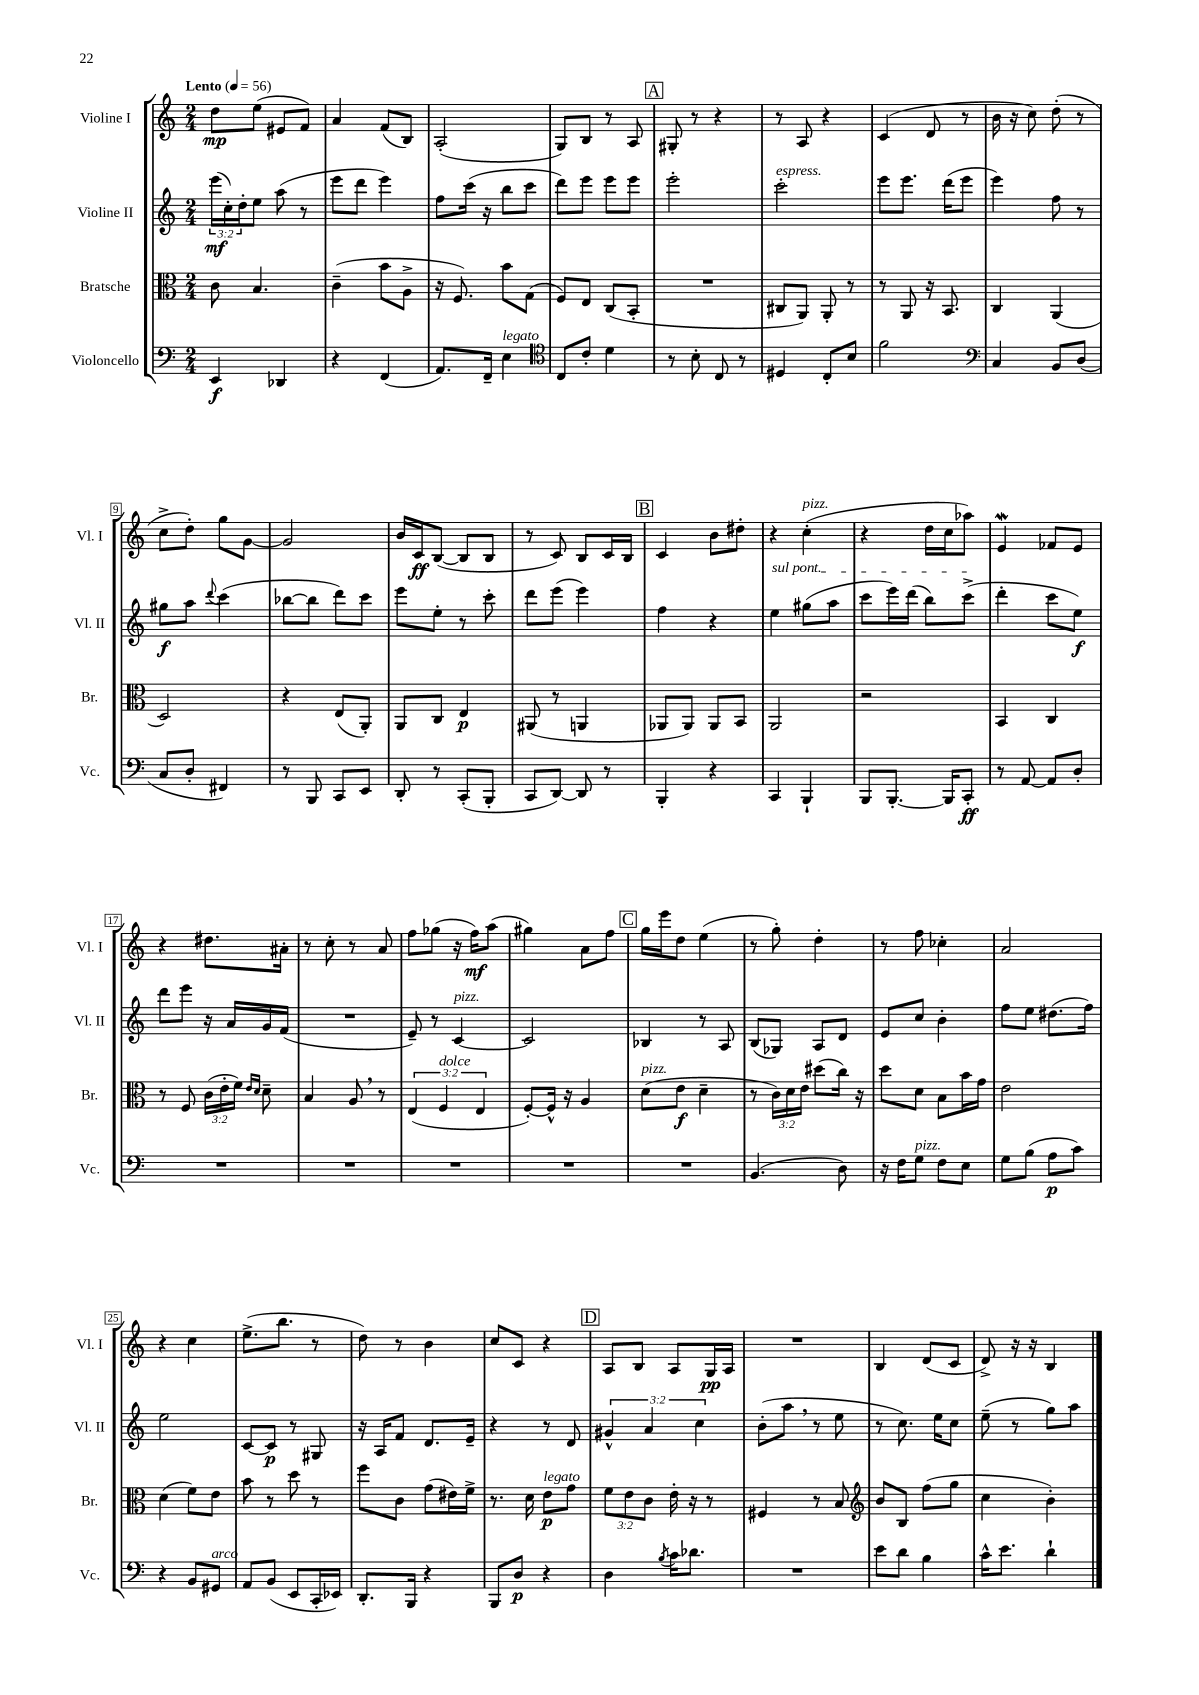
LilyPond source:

<<
\new StaffGroup <<
\new Staff = "s0" \with { instrumentName = "Violine I" shortInstrumentName = "Vl. I" } {
    \clef treble \key c \major \numericTimeSignature \time 2/4 \tempo "Lento" 4 = 56
    d''8\mp e''8( eis'8 f'8) |
    a'4 f'8( b8) |
    a2-.( |
    g8) b8 r8 a8 |
    \mark \markup { \box "A" } gis8-. r8 r4 |
    r8 a8 r4 |
    c'4( d'8 r8 |
    b'16 r16 c''8) d''8-.( r8 |
    c''8-> d''8-.) g''8 g'8~ |
    g'2 |
    b'16 c'16\ff b8~( b8 b8 |
    r8 c'8) b8 c'16 b16 |
    \mark \markup { \box "B" } c'4 b'8 dis''8-. |
    r4 c''4-.^\markup { \italic "pizz." }( |
    r4 d''16 c''16 aes''8) |
    e'4\mordent fes'8 e'8 |
    r4 dis''8. ais'16-. |
    r8 c''8-. r8 a'8 |
    f''8 ges''8( r16 f''16\mf) a''8( |
    gis''4) a'8 f''8 |
    \mark \markup { \box "C" } g''16 e'''16 d''8 e''4( |
    r8 g''8-.) d''4-. |
    r8 f''8 ces''4-. |
    a'2 |
    r4 c''4 |
    e''8.->( b''8. r8 |
    d''8) r8 b'4 |
    c''8 c'8 r4 |
    \mark \markup { \box "D" } a8 b8 a8 g16\pp a16 |
    R2 |
    b4 d'8( c'8 |
    d'8->) r16 r16 b4 \bar "|." |
}
\new Staff = "s1" \with { instrumentName = "Violine II" shortInstrumentName = "Vl. II" } {
    \clef treble \key c \major \numericTimeSignature \time 2/4 \override Staff.TupletNumber.text = #tuplet-number::calc-fraction-text
    \tuplet 3/2 { e'''16\mf( c''16-.) d''16-. } e''8 a''8( r8 |
    e'''8 d'''8 e'''4) |
    f''8 c'''16( r16 b''8 c'''8 |
    d'''8) e'''8 e'''8 e'''8 |
    \mark \markup { \box "A" } e'''2-. |
    c'''2-.^\markup { \italic "espress." } |
    e'''8 e'''8. d'''16( e'''8 |
    e'''4) f''8 r8 |
    gis''8\f a''8 \appoggiatura { d'''8 } c'''4( |
    bes''8~ bes''8 d'''8) c'''8 |
    e'''8 e''8-. r8 c'''8-. |
    d'''8 e'''8( e'''4) |
    \mark \markup { \box "B" } f''4 r4 |
    \once \override TextSpanner.bound-details.left.text = \markup { \italic "sul pont." } e''4\startTextSpan gis''8( a''8 |
    c'''8 e'''16) d'''16( b''8) c'''8->\stopTextSpan( |
    d'''4-. c'''8 e''8\f) |
    d'''8 e'''8 r16 a'16 g'16 f'16( |
    R2 |
    e'8--) r8 c'4~^\markup { \italic "pizz." } |
    c'2 |
    \mark \markup { \box "C" } bes4 r8 a8 |
    b8( ges8) a8 d'8 |
    e'8 c''8 b'4-. |
    f''8 e''8 dis''8.( f''16) |
    e''2 |
    c'8~ c'8\p r8 gis8 |
    r16 a16 f'8 d'8. e'16-- |
    r4 r8 d'8 |
    \mark \markup { \box "D" } \tuplet 3/2 { gis'4-^ a'4 c''4 } |
    b'8-.( a''8 \breathe r8 e''8 |
    r8 c''8.) e''16 c''8 |
    e''8--( r8 g''8) a''8 \bar "|." |
}
\new Staff = "s2" \with { instrumentName = "Bratsche" shortInstrumentName = "Br." } {
    \clef alto \key c \major \numericTimeSignature \time 2/4 \override Staff.TupletNumber.text = #tuplet-number::calc-fraction-text
    c'8 b4. |
    c'4--( b'8 a8-> |
    r16 f8.) b'8 g8( |
    f8) e8 c8( b,8-. |
    \mark \markup { \box "A" } R2 |
    cis8 a,8) a,8-. r8 |
    r8 a,8 r16 b,8. |
    c4 a,4( |
    d2) |
    r4 e8( a,8-.) |
    a,8 c8 e4\p |
    ais,8( r8 a,4 |
    \mark \markup { \box "B" } aes,8 aes,8) aes,8 b,8 |
    a,2 |
    r2 |
    b,4 c4 |
    r8 f8 \tuplet 3/2 { c'16( e'16-. f'16) } \grace { e'16 d'16 } d'8-- |
    b4 a8 \breathe r8 |
    \tuplet 3/2 { e4( f4^\markup { \italic "dolce" } e4 } |
    f8~-.) f16-^ r16 a4 |
    \mark \markup { \box "C" } d'8^\markup { \italic "pizz." }( e'8\f d'4-- |
    r8 \tuplet 3/2 { c'16) d'16 e'16 } dis''8( c''16) r16 |
    d''8 d'8 b8 b'16 g'16 |
    e'2 |
    d'4( f'8) e'8 |
    b'8 r8 d''8 r8 |
    f''8 c'8 g'8( eis'16) f'16-> |
    r8. d'16 e'8\p^\markup { \italic "legato" } g'8 |
    \mark \markup { \box "D" } \tuplet 3/2 { f'8 e'8 c'8 } e'16-. r16 r8 |
    fis4 r8 b8 |
    \clef treble b'8 b8 f''8( g''8 |
    c''4 b'4-.) \bar "|." |
}
\new Staff = "s3" \with { instrumentName = "Violoncello" shortInstrumentName = "Vc." } {
    \clef bass \key c \major \numericTimeSignature \time 2/4
    e,4\f des,4 |
    r4 f,4( |
    a,8.) f,16-- e4^\markup { \italic "legato" } |
    \clef tenor c8 c'8-. d'4 |
    \mark \markup { \box "A" } r8 b8-. c8 r8 |
    dis4 c8-. b8 |
    f'2 |
    \clef bass c4 b,8 d8( |
    c8 d8-. fis,4) |
    r8 b,,8 c,8 e,8 |
    d,8-. r8 c,8-.( b,,8-. |
    c,8 d,8~) d,8 r8 |
    \mark \markup { \box "B" } b,,4-. r4 |
    c,4 b,,4-! |
    b,,8 b,,8.~-. b,,16 c,8-.\ff |
    r8 a,8~ a,8 d8-. |
    R2 |
    R2 |
    R2 |
    R2 |
    \mark \markup { \box "C" } R2 |
    b,4.( d8) |
    r16 f16 g8^\markup { \italic "pizz." } f8 e8 |
    g8 b8( a8\p c'8) |
    r4 b,8 gis,8^\markup { \italic "arco" } |
    a,8 b,8( e,8 c,16-. ees,16) |
    d,8.-. b,,16 r4 |
    b,,8 d8\p r4 |
    \mark \markup { \box "D" } d4 \acciaccatura { b8 } c'16 des'8. |
    R2 |
    e'8 d'8 b4 |
    c'16-^ e'8. d'4-! \bar "|." |
}
>>
>>
\layout { \context { \Score \override BarNumber.stencil = #(make-stencil-boxer 0.1 0.3 ly:text-interface::print) } }
